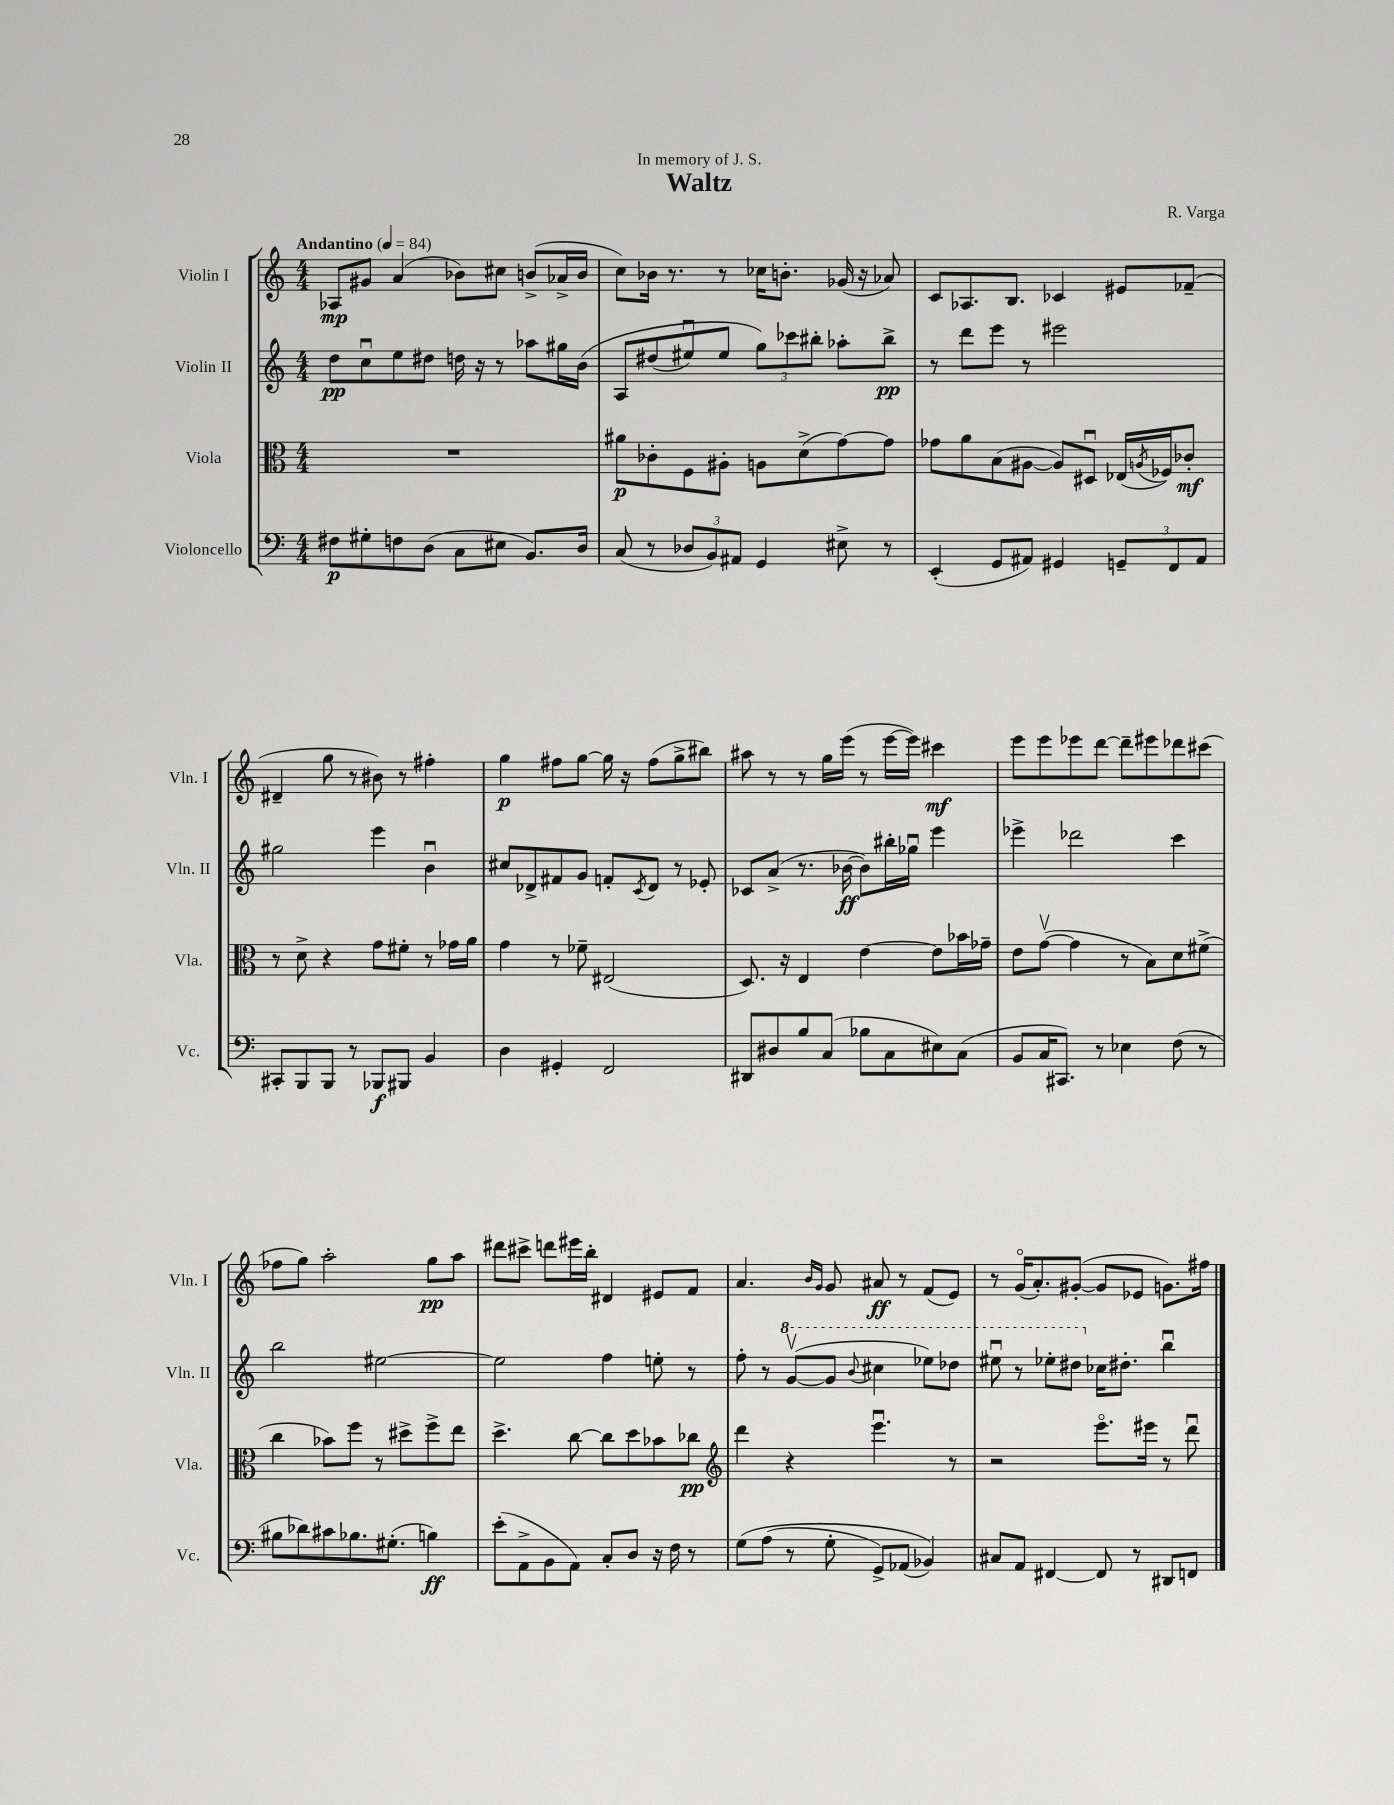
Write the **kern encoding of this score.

**kern	**dynam	**kern	**dynam	**kern	**dynam	**kern	**dynam
*part4	*part4	*part3	*part3	*part2	*part2	*part1	*part1
*staff4	*staff4	*staff3	*staff3	*staff2	*staff2	*staff1	*staff1
*I"Violoncello	*	*I"Viola	*	*I"Violin II	*	*I"Violin I	*
*I'Vc.	*	*I'Vla.	*	*I'Vln. II	*	*I'Vln. I	*
*clefF4	*	*clefC3	*	*clefG2	*	*clefG2	*
*k[]	*	*k[]	*	*k[]	*	*k[]	*
*M4/4	*	*M4/4	*	*M4/4	*	*M4/4	*
*MM84	*	*MM84	*	*MM84	*	*MM84	*
=1	=1	=1	=1	=1	=1	=1	=1
!	!	!	!	!	!	!LO:TX:a:B:t=Andantino	!
8F#X\L	p	1r	.	8dd\L	pp	8A-X/L	mp
8G#X'\	.	.	.	8ccu\	.	8g#X/J	.
8Fn\	.	.	.	8ee\	.	(4a/	.
(8D\J	.	.	.	8dd#X\J	.	.	.
8C\L	.	.	.	16ddn\	.	8b-X\L)	.
.	.	.	.	16r	.	.	.
8E#X\J	.	.	.	8r	.	8cc#X\J	.
8.BB/L)	.	.	.	8aa-X\L	.	(8bn^/L	.
.	.	.	.	16gg#X\L	.	16a-X^/L	.
16D/Jk	.	.	.	(16b\JJ	.	16b/JJ	.
=2	=2	=2	=2	=2	=2	=2	=2
(8C/	.	8a#X\L	p	8A/L	.	8cc\L)	.
8r	.	8c-X'\	.	(8dd#X/	.	16b-X\Jk	.
.	.	.	.	.	.	8.r	.
12D-X/L	.	8F\	.	8ee#Xu/)	.	.	.
12BB/)	.	.	.	.	.	.	.
.	.	8A#X'\J	.	8ee#/J	.	8r	.
12AA#X/J	.	.	.	.	.	.	.
4GG/	.	8An\L	.	12gg\L)	.	16cc-X\KL	.
.	.	.	.	.	.	8.bn'\J	.
.	.	.	.	12ccc-X\	.	.	.
.	.	(8d^\	.	.	.	.	.
.	.	.	.	12bb#X'\J	.	.	.
8E#X^\	.	[8g\)	.	8aa-X'\L	.	(16g-X/	.
.	.	.	.	.	.	16r	.
8r	.	8g\J]	.	8bb#^\J	pp	8a-X/)	.
=3	=3	=3	=3	=3	=3	=3	=3
(4EE'/	.	8g-X\L	.	8r	.	8c/L	.
.	.	8a\	.	8ddd\L	.	8.A-X/	.
8GG/L	.	(8B\	.	8eee\J	.	.	.
.	.	.	.	.	.	8.B/J	.
8AA#X/J)	.	[8A#X\J	.	8r	.	.	.
4GG#X/	.	8A#/L])	.	2eee#X\	.	4c-X/	.
.	.	8D#Xu/J	.	.	.	.	.
12GGn~/L	.	(16E-X/LL	.	.	.	8e#X/L	.
.	.	8qAn/	.	.	.	.	.
.	.	16F-X/J)	.	.	.	.	.
12FF/	.	.	.	.	.	.	.
.	.	8c-X'/J	mf	.	.	(8f-X~/J	.
12AA#/J	.	.	.	.	.	.	.
!!LO:LB:g=z
=4	=4	=4	=4	=4	=4	=4	=4
8CC#X'/L	.	8r	.	2gg#X\	.	4d#X~/	.
8BBB/	.	8d^\	.	.	.	.	.
8BBB/J	.	4r	.	.	.	8gg\	.
8r	.	.	.	.	.	8r	.
8BBB-X/L	f	8g\L	.	4eee\	.	8b#X\)	.
8BBB#X/J	.	8f#X'\J	.	.	.	8r	.
4BB/	.	8r	.	4bu\	.	4ff#X'\	.
.	.	16g-X\LL	.	.	.	.	.
.	.	16a\JJ	.	.	.	.	.
=5	=5	=5	=5	=5	=5	=5	=5
4D\	.	4g\	.	8cc#X/L	.	4gg\	p
.	.	.	.	8d-X^/	.	.	.
4GG#X'/	.	8r	.	8f#X/	.	8ff#X\L	.
.	.	8f-X~\	.	8g/J	.	[8gg\J	.
2FF/	.	(2E#X/	.	8fn'/L	.	16gg\]	.
.	.	.	.	.	.	16r	.
.	.	.	.	8qc/	.	.	.
.	.	.	.	8d-/J	.	(8ff#\L	.
.	.	.	.	8r	.	8gg^\	.
.	.	.	.	8e-X'/	.	8bb#X\J)	.
=6	=6	=6	=6	=6	=6	=6	=6
8DD#X/L	.	8.D/)	.	8c-X/L	.	8aa#X\	.
8D#X/	.	.	.	(8a^/J	.	8r	.
.	.	16r	.	.	.	.	.
8B/	.	4E/	.	8.r	.	8r	.
(8C/J	.	.	.	.	.	16gg\LL	.
.	.	.	.	[16b-X\	ff	(16eee\JJ	.
8B-X\L	.	[4e\	.	8b-\L])	.	8r	.
8C\	.	.	.	16bb#X'\L	.	[16eee\LL	.
.	.	.	.	16gg-Xu\JJ	.	16eee\JJ])	.
8E#X\)	.	8e\L]	.	4eee\	.	4ccc#X\	mf
(8C\J	.	16b-X\L	.	.	.	.	.
.	.	16g-X~\JJ	.	.	.	.	.
=7	=7	=7	=7	=7	=7	=7	=7
8BB/L	.	8e\L	.	4eee-X^\	.	8eee\L	.
16C/K	.	([8gv\J	.	.	.	8eee\	.
8.CC#X/J)	.	.	.	.	.	.	.
.	.	4g\]	.	2ddd-X\	.	8eee-X\	.
8r	.	.	.	.	.	[8ddd\J	.
4E-X\	.	8r	.	.	.	8ddd~\L]	.
.	.	8B\L)	.	.	.	8eee#X\	.
(8F\	.	8d\	.	4ccc\	.	8ddd-X\	.
8r	.	(8f#X^\J	.	.	.	(8ccc#X\J	.
!!LO:LB:g=z
=8	=8	=8	=8	=8	=8	=8	=8
8B#X\L	.	4cc\	.	2bb\	.	8ff-X\L	.
8d-X\)	.	.	.	.	.	8gg\J)	.
8c#X\	.	8b-X\L)	.	.	.	2aa'\	.
8.B-X\	.	8ff\J	.	.	.	.	.
.	.	8r	.	[2ee#X\	.	.	.
(8.G#X'\J	.	.	.	.	.	.	.
.	.	8dd#X^\L	.	.	.	.	.
4Bn\)	ff	8ff^\	.	.	.	8gg\L	pp
.	.	8ee\J	.	.	.	8aa\J	.
=9	=9	=9	=9	=9	=9	=9	=9
(8e'\L	.	4.dd^\	.	2ee#\]	.	8ddd#X\L	.
8AA^\	.	.	.	.	.	8ccc#X^\J	.
8BB\	.	.	.	.	.	8dddn\L	.
8AA\J)	.	[8cc\	.	.	.	16eee#X\L	.
.	.	.	.	.	.	16bb'\JJ	.
8C'/L	.	8cc\L]	.	4ff\	.	4d#X/	.
8D/J	.	8dd\	.	.	.	.	.
16r	.	8b-X\	.	8een'\	.	8e#X/L	.
16F\	.	.	.	.	.	.	.
8r	.	8cc-X\J	pp	8r	.	8f/J	.
=10	=10	=10	=10	=10	=10	=10	=10
*	*	*clefG2	*	*	*	*	*
(8G\L	.	4ddd\	.	8ff'\	.	4.a/	.
(8A\J	.	.	.	8r	.	.	.
*	*	*	*	*8va	*	*	*
8r	.	4r	.	([8ggv/L	.	.	.
.	.	.	.	.	.	16qqb/LL	.
.	.	.	.	.	.	16qqg/JJ	.
8G'\	.	.	.	8gg/J]	.	8g/	.
.	.	.	.	8qqbb/	.	.	.
8GG^/L)	.	4.eeeu\	.	4ccc#X\	.	8a#X/	ff
(8AA-X/J	.	.	.	.	.	8r	.
4BB-X/))	.	.	.	8eee-X\L)	.	(8f/L	.
.	.	8r	.	8ddd-X\J	.	8e/J)	.
=11	=11	=11	=11	=11	=11	=11	=11
8C#X/L	.	2r	.	8eee#Xu\	.	8r	.
8AA/J	.	.	.	8r	.	(16g/KL	.
.	.	.	.	.	.	8.a'/)	.
[4FF#X/	.	.	.	8eee-X'\L	.	.	.
.	.	.	.	8ddd#X\J	.	([8g#X'/J	.
*	*	*	*	*X8va	*	*	*
8FF#/]	.	8.eee\L	.	16cc-X\KL	.	8g#/L]	.
.	.	.	.	8.dd#X'\J	.	.	.
8r	.	.	.	.	.	8e-X/J	.
.	.	16eee#X\Jk	.	.	.	.	.
8DD#X/L	.	8r	.	4bbu\	.	8.gn\L)	.
8FFn/J	.	8dddu\	.	.	.	.	.
.	.	.	.	.	.	16ff#X\Jk	.
==	==	==	==	==	==	==	==
*-	*-	*-	*-	*-	*-	*-	*-
